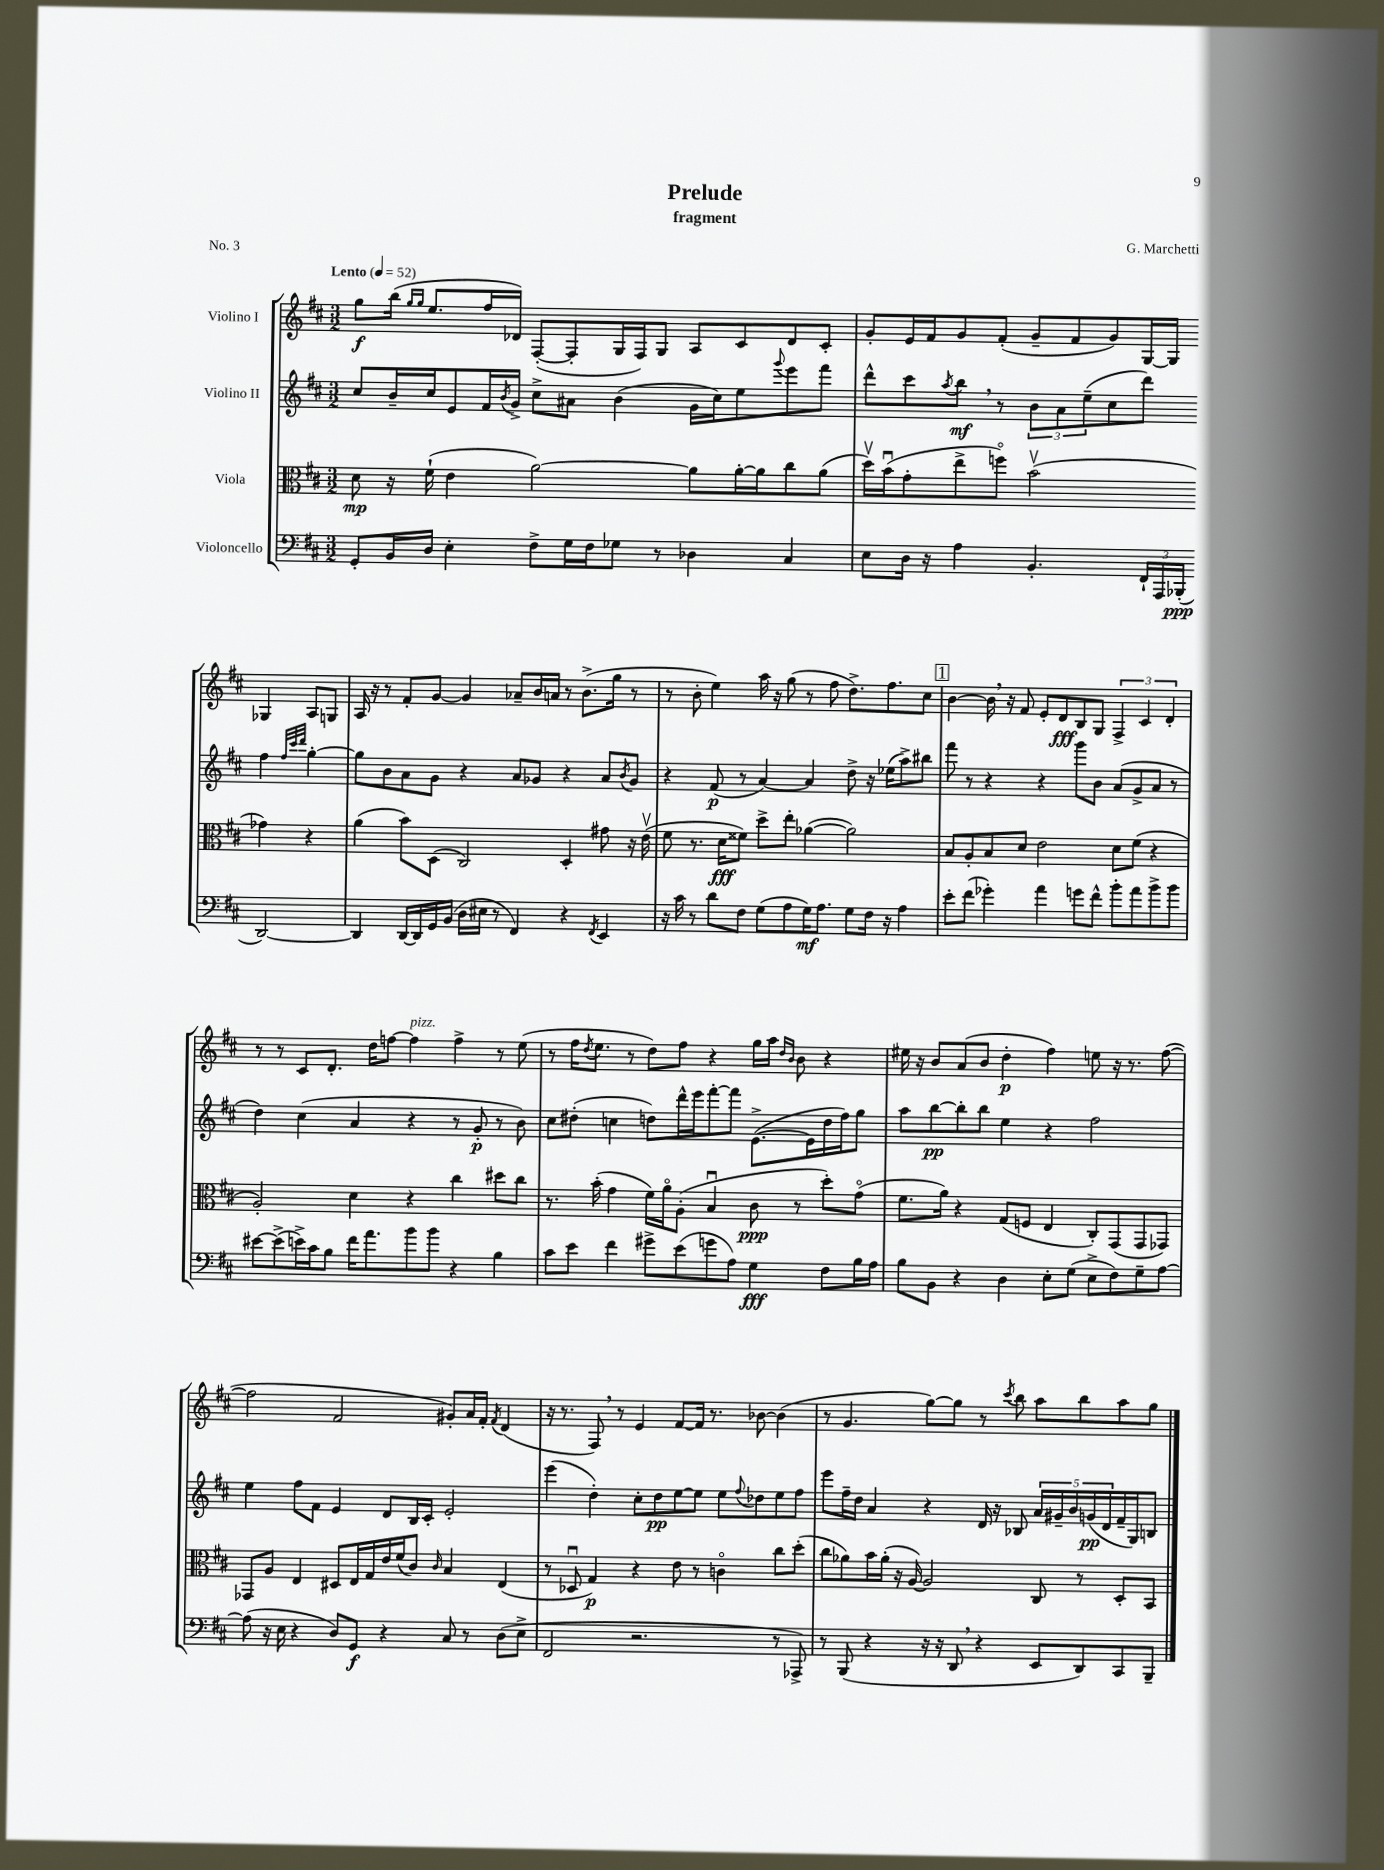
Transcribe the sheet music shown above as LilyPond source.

\header { title = "Prelude" composer = "G. Marchetti" subtitle = "fragment" piece = "No. 3" }
<<
\new StaffGroup <<
\new Staff = "s0" \with { instrumentName = "Violino I" } {
    \clef treble \key d \major \numericTimeSignature \time 3/2 \tempo "Lento" 4 = 52
    g''8\f b''16( \grace { g''16 g''16 } e''8. fis''16 des'16) fis8~-.( fis8-. g16 fis16) g8 a8 cis'8 des'8 cis'8-. |
    g'8-. e'16 fis'16 g'8 fis'8-.( g'8-- fis'8 g'8) g16~ g16 ges4 a8 g8 |
    a16 r16 r8 fis'8-. g'8~ g'4 aes'8-- b'16 a'16 r8 b'8.->( g''16 r8 |
    r8 b'8-. e''4) a''16 r16 g''8( r8 fis''8 d''8.->) fis''8. cis''8 |
    \mark \markup { \box "1" } b'4~ b'16 \breathe r16 fis'8 e'8-. d'8\fff b8 g8 \tuplet 3/2 { fis4-> cis'4 d'4-. } |
    r8 r8 cis'8 d'8.-. d''16 f''8~ f''4^\markup { \italic "pizz." } f''4-> r8 e''8( |
    r8 fis''16 \acciaccatura { d''8 } e''8. r8 d''8) fis''8 r4 g''16 a''16 \grace { d''16 b'16 } b'8 r4 |
    eis''16 r16 b'8 a'8( b'8 d''4-.\p fis''4) e''8 r16 r8. fis''8~( |
    fis''2 fis'2 gis'8-.) a'16 fis'16-. \acciaccatura { fis'8 } d'4( |
    r16 r8. fis8) \breathe r8 e'4 fis'8~ fis'16 r8. bes'8~ bes'4( |
    r8 g'4. g''8~) g''8 r8 \acciaccatura { cis'''8 } b''8 a''8 b''8 a''8 g''8 \bar "|." |
}
\new Staff = "s1" \with { instrumentName = "Violino II" } {
    \clef treble \key d \major \numericTimeSignature \time 3/2
    cis''8 b'16-- cis''16 e'8 fis'16 \acciaccatura { b'8 } g'16-> cis''8-> ais'8 b'4( g'16 cis''16) e''8 \appoggiatura { g'''8 } e'''8 fis'''8 |
    d'''8-^ cis'''8 \acciaccatura { a''8 } b''8\mf \breathe r8 \tuplet 3/2 { b'8 a'8 e''8--( } cis''8 d'''8) fis''4 \grace { fis''32 cis'''32 d'''32 } g''4~-. |
    g''8 b'8 a'8 g'8 r4 a'8 ges'8 r4 a'8 \acciaccatura { b'8 } ges'8 |
    r4 fis'8\p( r8 a'4~) a'4 d''8-> r16 ees''16( a''8->) bis''8 |
    \mark \markup { \box "1" } fis'''8 r8 r4 r4 g'''8 b'8 a'8( g'8-> a'8 r8 |
    d''4) cis''4( a'4 r4 r8 g'8-.\p r8 b'8) |
    cis''8 dis''8-.( c''4 d''8) d'''16-^ e'''16 fis'''8~-. fis'''8 e'8.~->( e'16 d''16 fis''16) g''8 |
    a''8 b''8~\pp b''8-. b''8 e''4 r4 fis''2 |
    e''4 fis''8 fis'8 e'4 d'8 b16 cis'16-. e'2-. |
    e'''4( d''4-.) cis''8-. d''8\pp e''8~ e''8 e''8 \appoggiatura { fis''8 } des''8 e''8 fis''8 |
    e'''8 fis''16-- d''16 a'4 r4 d'16 r16 bes8 \tuplet 5/4 { a'16 gis'16-- b'16 g'16\pp( d'16 } fis'16-- g16) b8 \bar "|." |
}
\new Staff = "s2" \with { instrumentName = "Viola" } {
    \clef alto \key d \major \numericTimeSignature \time 3/2
    d'8\mp r16 fis'16-!( e'4 a'2~) a'8 a'16~-. a'16 cis''8 a'8( |
    d''16\upbow) b'16\downbow( g'8-. e''8-> f''8\flageolet) b'2\upbow( ges'4) r4 |
    a'4( b'8) d8( cis2) d4-. gis'8 r16 e'16\upbow( |
    fis'8 r8. d'16\fff fisis'8) d''8-> e''8-. aes'4~( aes'2) |
    \mark \markup { \box "1" } b8 a8-. b8 d'8 e'2 d'8 fis'8( r4 |
    a2-.) d'4 r4 cis''4 dis''8 cis''8 |
    r8. b'16-.( g'4 fis'16) a'16\flageolet a8-.( b4\downbow cis'8\ppp r8 d''8-.) g'8\flageolet( |
    fis'8. a'16) r4 g8( f8 e4 cis8-.) g,8( g,8 ges,8) |
    ges,8 a8 e4 dis8 e16 g16 e'16 fis'16( cis'8) \grace { cis'16 } b4 e4( |
    r8 des8\downbow g4\p) r4 e'8 r8 c'4\flageolet cis''8 d''8-.( |
    cis''8 aes'8) b'16 aes'16-.( r16 a16~) a2 cis8 r8 d8-. b,8 \bar "|." |
}
\new Staff = "s3" \with { instrumentName = "Violoncello" } {
    \clef bass \key d \major \numericTimeSignature \time 3/2
    g,8-. b,16 d16 e4-. fis8-> g16 fis16 ges8 r8 des4 cis4 |
    e8 d16 r16 a4 b,4.-. \tuplet 3/2 { fis,16-! a,,16 bes,,16-.\ppp( } d,2~) |
    d,4 d,16~ d,16 g,16 b,16( d16 eis16 r8 fis,4) r4 \acciaccatura { fis,8 } e,4 |
    r16 cis'16 r8 d'8 fis8 g8( a8 g16\mf) a8. g8 fis16 r16 a4 |
    \mark \markup { \box "1" } e'8-. fis'8( ges'4-.) a'4 g'8 fis'8-^ b'8-. a'8 b'8-> b'8 |
    eis'8~ eis'8->( e'16->) cis'16 b8 fis'16 a'8. b'8 b'8 r4 b4 |
    cis'8 e'8 fis'4 gis'8-> e'8( g'8 a8) g4\fff fis8 b16 a16 |
    b8 b,8 r4 d4 e8-. g8( e8-> fis8) g8-- a8~ |
    a8( r16 e16 r4 d8) g,8\f r4 cis8 r8 d8( e8-> |
    fis,2 r2. r8 aes,,8->) |
    r8 b,,8( r4 r16 r16 d,8 \breathe r4 e,8 d,8) cis,8 b,,8-- \bar "|." |
}
>>
>>
\layout { \context { \Score \remove "Bar_number_engraver" } }
